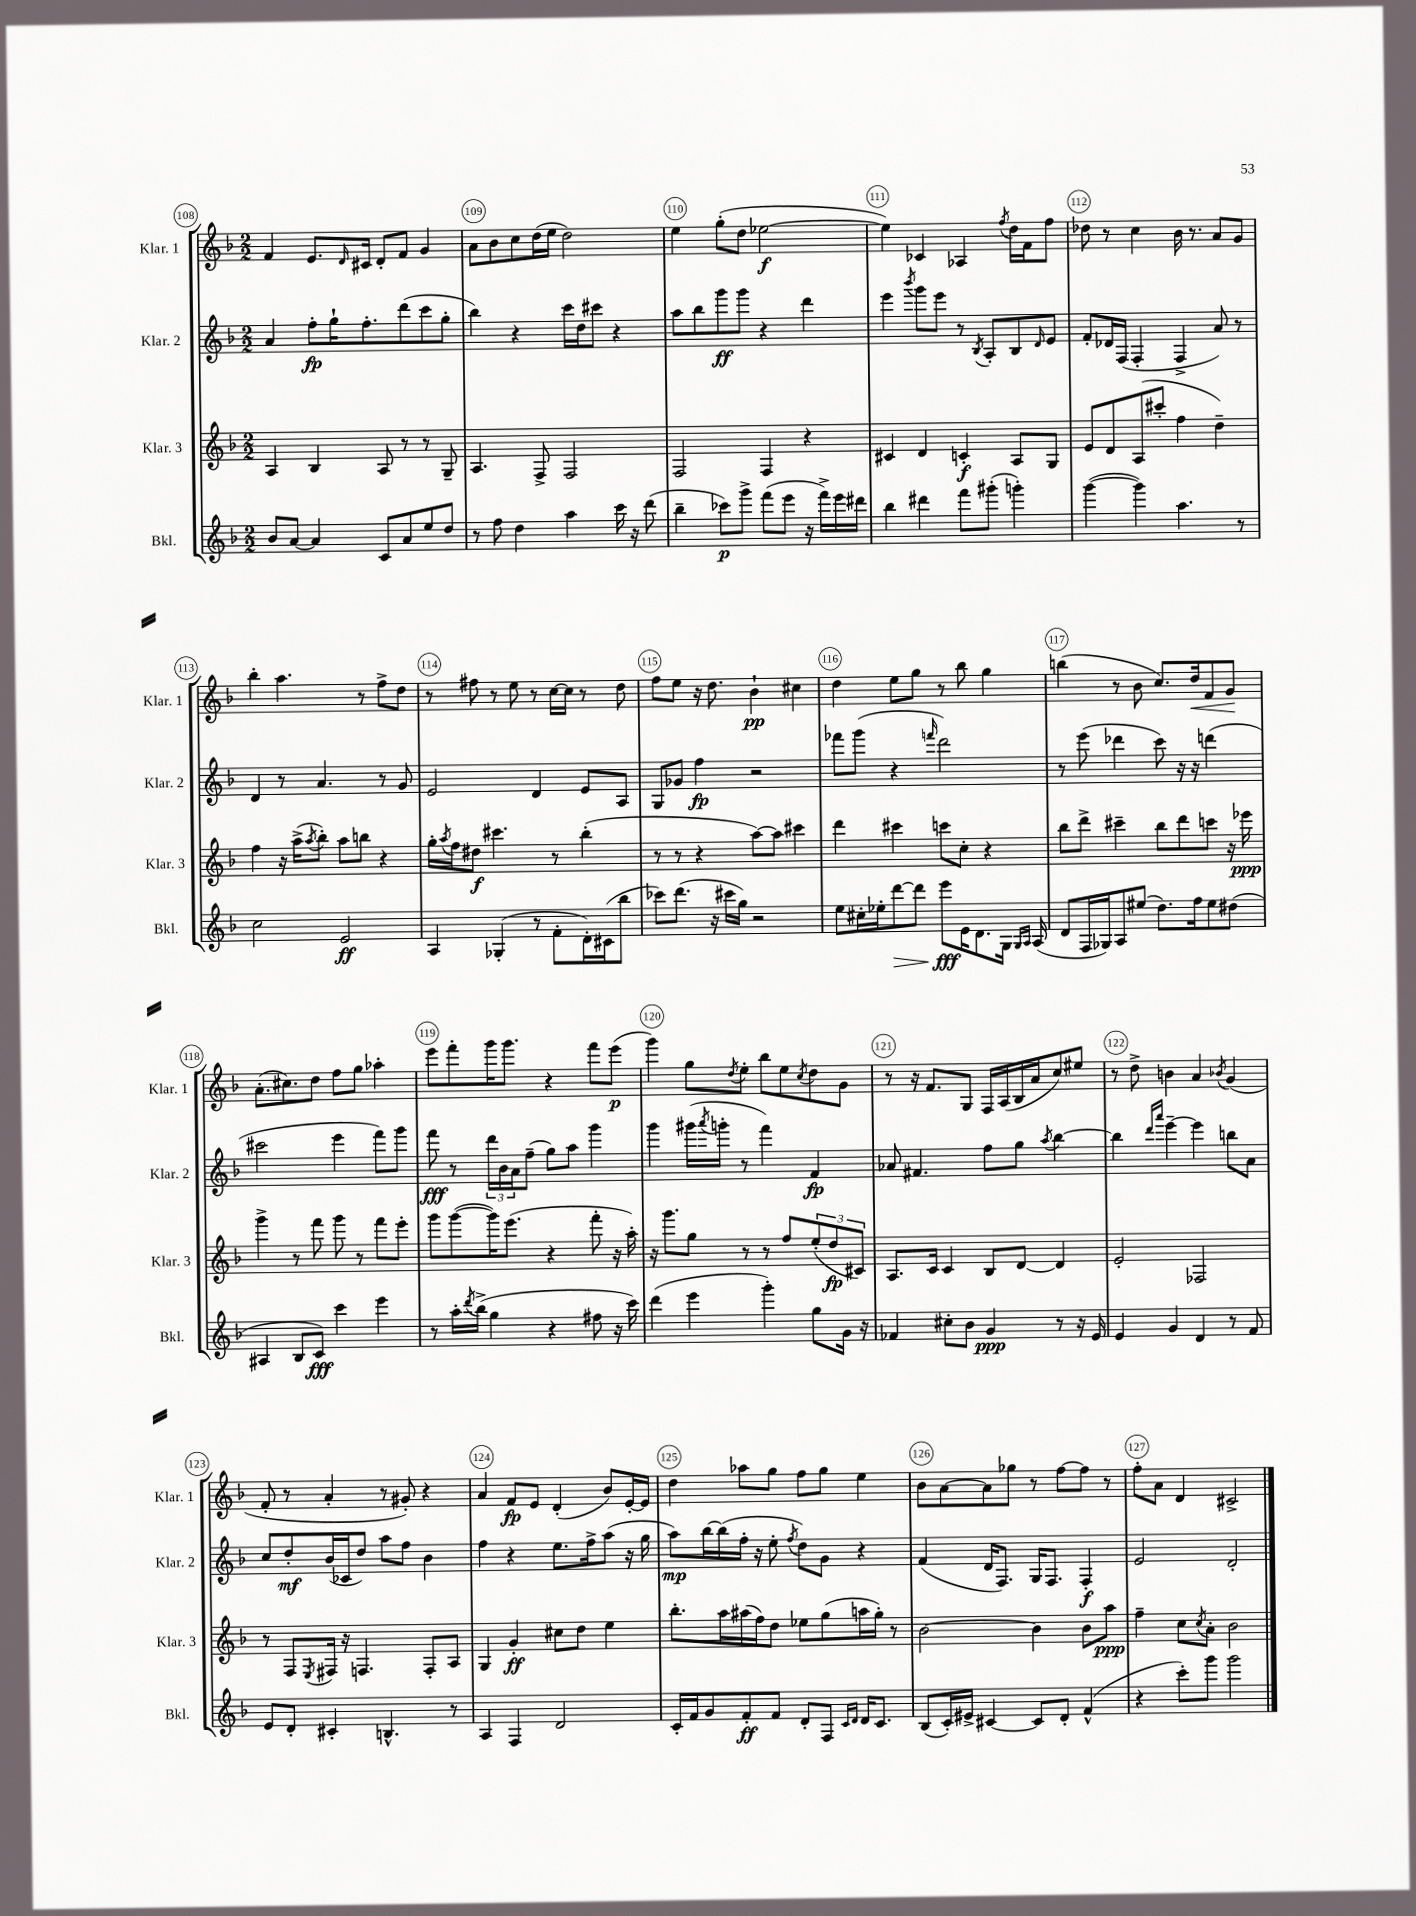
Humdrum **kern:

**kern	**kern	**kern	**kern
*staff4	*staff3	*staff2	*staff1
*clefG2	*clefG2	*clefG2	*clefG2
*k[b-]	*k[b-]	*k[b-]	*k[b-]
*M2/2	*M2/2	*M2/2	*M2/2
8b-/L	4A/	4a/	4f/
[8a/J	.	.	.
4a/]	4B-/	8ff'\L	8.e/L
.	.	16gg`\K	.
.	.	.	16qqd/
.	.	8.ff'\	16c#/Jk
8c/L	8A/	.	8d'/L
8a/	8r	(8ddd\	8f/J
8ee/	8r	8ccc\	4g/
8dd/J	8G~/	8gg'\J	.
=	=	=	=
8r	4.A/	4bb-\)	8a\L
8ff\	.	.	8b-\
4dd\	.	4r	8cc\
.	8F^/	.	(16dd\L
.	.	.	16ee\JJ
4aa\	2F/	16ccc\LL	2dd\)
.	.	16dd\J	.
.	.	8ccc#\J	.
16ccc\	.	4r	.
16r	.	.	.
(8ddd\	.	.	.
=	=	=	=
4bb-~\	2F/	8aa\L	4ee\
.	.	8bb-\	.
8ccc-\L)	.	8ggg\	(8gg'\L
8ggg^\J	.	8ggg\J	8dd\J
(8fff\L	4F/	4r	[2ee-\
8eee\J	.	.	.
16r	4r	4ddd\	.
16fff^\LL)	.	.	.
16eee\	.	.	.
16ddd#\JJ	.	.	.
=	=	=	=
4bb-\	4c#/	4eee\	4ee-\])
.	.	8qbbb-/	.
4ddd#\	4d/	8ggg\L	4c-/
.	.	8eee\J	.
8fff\L	4c'/	8r	4A-/
.	.	8qB-/	.
(8ggg#'\J	.	8A'/L	.
.	.	.	8qff/
4ggg'\)	8A/L	8B-/	16dd\LL
.	.	.	16f\J
.	.	16qqd/	.
.	8G/J	8e/J	8ff\J
=	=	=	=
([4ggg\	8e/L	8f'/L	8dd-\
.	8d/	16d-/L	8r
.	.	(16F/JJ	.
4ggg\])	(8A/	4F'/	4cc\
.	8ccc#'/J	.	.
4.aa\	4ff\	4F^/	16b-\
.	.	.	8.r
.	4dd~\)	8a/)	8a/L
8r	.	8r	8g/J
=	=	=	=
2cc\	4ff\	4d/	4bb-'\
.	16r	8r	4.aa\
.	(16aa^\LK	.	.
.	8qaa/	.	.
.	8bb-'\J)	4.a/	.
2e/	8aa\L	.	.
.	8bb\J	.	8r
.	4r	8r	8ff^\L
.	.	8g/	8dd\J
=	=	=	=
4A/	16gg'\LL	2e/	8r
.	8qaa/	.	.
.	16ff\J	.	.
.	8dd#\J	.	8ff#\
(4G-'/	4.ccc#\	.	8r
.	.	.	8ee\
8r	.	4d/	8r
8f'\L	8r	.	[16cc\LL
.	.	.	16cc\]JJ
16d'\L)	(4bb-'\	8e/L	8r
(16c#\J	.	.	.
8bb-\J	.	8A/J	8dd\
=	=	=	=
8ccc-\L)	8r	8G/L	8ff\L
(8.ddd\J	8r	8g-/J	8ee\J
.	4r	4ff\	16r
16r	.	.	8.dd\
16ccc#\LL	.	.	.
16gg\JJ)	.	.	.
2r	[8aa\L)	2r	4b-`\
.	8aa\]J	.	.
.	4ccc#\	.	4cc#\
=	=	=	=
8ee\L	4ddd\	8fff-\L	4dd\
16cc#'\L	.	(8ggg\J	.
16ee-'\J	.	.	.
[8ddd\	4ccc#\	4r	8ee\L
8ddd\]J	.	.	8gg\J
.	.	16qqfff/	.
8eee\L	8ccc\L	2ddd\)	8r
16e\K	8cc'\J	.	8bb-\
8.d\	.	.	.
.	4r	.	4gg\
16G\Jk	.	.	.
16qqG/LL	.	.	.
16qqA/JJ	.	.	.
(16A/	.	.	.
=	=	=	=
8d/L	8bb-\L	8r	(4bb\
16F/L	8ddd^\J	(8eee\	.
16G-/J)	.	.	.
8A/	4ccc#~\	4ddd-\	8r
(8ee#/J	.	.	8b-\
8.dd\L)	8bb-\L	8ccc\)	8.cc/L)
.	8ddd\	16r	.
16ff\k	.	16r	16dd/k
8ee#\	8ccc\J	(4ddd\	8f/
(8dd#\J	16r	.	8g/J
.	16eee-\	.	.
=	=	=	=
4A#/	4ggg^\	2ccc#\	(8.a'\L
.	.	.	8.cc#\)
8B-/L	8r	.	.
8c/J)	8fff\	.	8dd\J
4ccc\	8ggg\	4eee\	8ff\L
.	8r	.	8gg\J
4eee\	8fff\L	8fff\L)	4aa-'\
.	8eee'\J	8ggg\J	.
=	=	=	=
8r	8ggg\L	8fff\	8eee\L
16aa'\LL	([8ggg\	8r	8fff'\
8qddd/	.	.	.
(16bb-^\JJ	.	.	.
4gg\	16ggg\]K)	24ddd\LL	16ggg\K
.	.	24b-\	.
.	(8.eee\J	.	8.ggg\J
.	.	24a\J	.
.	.	(8ff~\J	.
4r	4r	8gg\L)	4r
.	.	8aa\J	.
8ff#\	8fff'\	4ggg\	8fff\L
16r	16r	.	(8eee\J
16ccc\)	16aa'\)	.	.
=	=	=	=
(4ddd\	16r	4ggg\	4ggg\)
.	8.ggg\L	.	.
4eee\	8gg\J	(16ggg#\LL	8gg\L
.	.	8qaaa/	.
.	.	16ggg'\JJ	.
.	.	.	8qdd/
.	8r	8r	8ee'\J
4ggg'\)	8r	4fff\)	8bb-\L
.	8ff/L	.	8ee\
.	.	.	8qcc/
8gg\L	(12ee'/	4f/	8dd\
.	12dd/	.	.
16g\Jk	.	.	8g\J
.	12c#/J)	.	.
16r	.	.	.
=	=	=	=
4f-/	8.A/L	8a-/	8r
.	.	4.f#/	16r
.	16c/Jk	.	8.f/L
8cc#'\L	4c/	.	.
8b-\J	.	.	8G/J
4g/	8B-/L	8ff\L	16F/LL
.	.	.	(16A/
.	[8d/J	8gg\J	16B-/
.	.	.	16a/J
.	.	8qaa/	.
8r	4d/]	[4bb-\	8cc/)
16r	.	.	8ee#/J
16e/	.	.	.
=	=	=	=
4e/	2e'/	4bb-\]	8r
.	.	.	8dd^\
.	.	16qqddd/LL	.
.	.	16qqaaa/JJ	.
4g/	.	[4eee~\	4b\
4d/	2F-/	4eee\]	4a/
.	.	.	8qb-/
8r	.	8bb\L	(4g/
8f/	.	8a\J	.
=	=	=	=
8e/L	8r	8cc/L	8f'/
8d'/J	8F/L	8dd'/	8r
.	8qE/	.	.
4c#'/	16F#/Jk	(16b-/L	4a'/
.	16r	16c-/J	.
.	4.F/	8dd/J)	.
4.B^^/	.	8aa\L	8r
.	.	8ff\J	8g#'/)
.	8F'/L	4b-\	4r
8r	8A/J	.	.
=	=	=	=
4A/	4G/	4ff\	4a/
4F/	4g'/	4r	8f/L
.	.	.	8e/J
2d/	8cc#\L	8.ee\L	(4d'/
.	8dd\J	.	.
.	.	16ff^\k	.
.	4ee\	(8aa\J	8b-/L)
.	.	16r	[16e'/L
.	.	16gg\	16e/]JJ
=	=	=	=
16c'/LL	8.bb-'\L	8aa\L)	4dd\
16f/J	.	.	.
8g/	.	[16bb-\L	.
.	16aa\L	(16bb-\]	.
8f'/	(16aa#\	16ff'\JJ	8aa-\L
.	16ff\J)	16r	.
8f/J	8dd\J	8ee'\	8gg\J
.	.	8qff/	.
8d'/L	8ee-\L	8dd\L)	8ff\L
8F/J	(8gg\	8g\J	8gg\J
16qqc/LL	.	.	.
16qqd/JJ	.	.	.
16d/LK	16aa\L	4r	4ee\
8.c/J	16gg'\JJ)	.	.
.	8r	.	.
=	=	=	=
(8B-/L	[2b-\	(4f/	8b-\L
16c'/L)	.	.	[8a\
16e#^/JJ	.	.	.
[4c#/	.	16d/LK	8a\]
.	.	8.F/J)	.
.	.	.	8gg-\J
8c#/]L	4b-\]	16G/LK	8r
.	.	8.F/J	.
8d'/J	.	.	[8ff\L
(4f^^/	8b-\L	4F'/	8ff\]J
.	8aa\J	.	8r
=	=	=	=
4r	4ff~\	2e/	8ff'\L
.	.	.	8a\J
8ccc'\L)	8cc\L	.	4d/
.	8qcc/	.	.
8ggg\J	8a'\J	.	.
2ggg\	2b-\	2d'/	2c#^/
==	==	==	==
*-	*-	*-	*-
